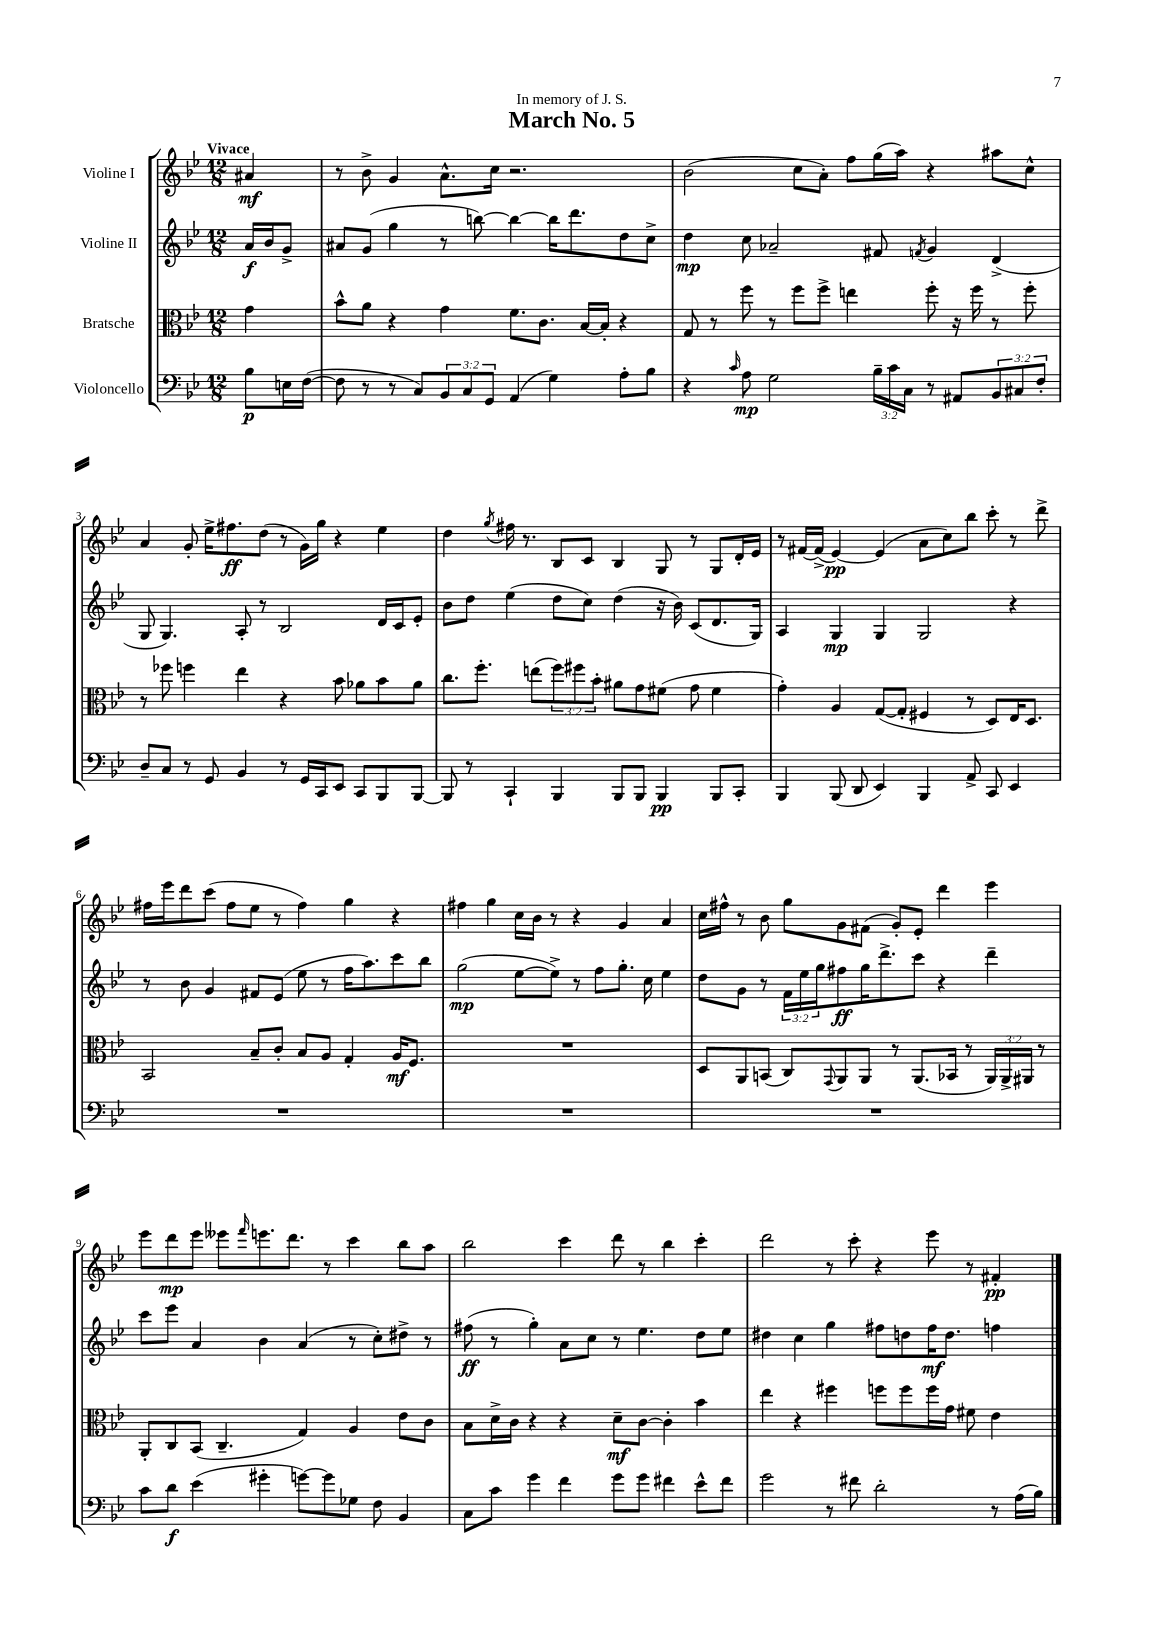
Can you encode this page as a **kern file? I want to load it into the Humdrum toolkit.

**kern	**kern	**kern	**kern
*staff4	*staff3	*staff2	*staff1
*clefF4	*clefC3	*clefG2	*clefG2
*k[b-e-]	*k[b-e-]	*k[b-e-]	*k[b-e-]
*M12/8	*M12/8	*M12/8	*M12/8
8B-	4g	16a	4a#
.	.	16b-	.
16E	.	8g^	.
([16F	.	.	.
=	=	=	=
8F]	8b-^^	8a#	8r
8r	8a	(8g	8b-^
8r	4r	4gg	4g
8C)	.	.	.
12BB-	4g	8r	8.a^^
12C	.	.	.
.	.	[8bb)	.
12GG	.	.	.
.	.	.	16cc
(4AA	8.f	4bb_	2.r
.	8.c	.	.
4G)	.	16bb]	.
.	.	8.ddd	.
.	[16B-	.	.
.	16B-']	.	.
8A'	4r	8dd	.
8B-	.	8cc^	.
=	=	=	=
4r	8G	4dd	(2b-
.	8r	.	.
16qqc	.	.	.
8A	8ff	8cc	.
2G	8r	2a-~	.
.	8ff	.	8cc
.	8ff^	.	8a')
.	4ee	.	8ff
24B-~	.	8f#	(16gg
24c	.	.	.
.	.	.	16aa)
24C	.	.	.
.	.	8qf	.
8r	8ff'	4g	4r
8AA#	16r	.	.
.	16ff	.	.
12BB-	8r	(4d^	8aa#
12C#	.	.	.
.	8ff'	.	8cc^^
12F'	.	.	.
=	=	=	=
8D~	8r	8G	4a
8C	8ff-	4.G)	.
8r	4ff	.	8g'
8GG	.	.	16ee-^
.	.	.	8.ff#
4BB-	4ee-	8A'	.
.	.	8r	(8dd
8r	4r	2B-	8r
16GG	.	.	16g)
16CC	.	.	16gg
8EE-	8b-	.	4r
8CC	8a-	.	.
8BBB-	8b-	16d	4ee-
.	.	16c	.
[8BBB-	8a-	8e-'	.
=	=	=	=
8BBB-]	8.cc	8b-	4dd
8r	.	8dd	.
.	8.ff'	.	.
.	.	.	8qgg
4CC`	.	(4ee-	16ff#
.	.	.	8.r
.	(8ee	.	.
4BBB-	12ff)	8dd	8B-
.	12ff#	.	.
.	.	8cc)	8c
.	12b-'	.	.
8BBB-	8a#	(4dd	4B-
8BBB-	8g	.	.
4BBB-	(8f#	16r	8G
.	.	16b-)	.
.	8g	(8c	8r
8BBB-	4f#	8.d	8G
8CC'	.	.	16d'
.	.	16G)	16e-
=	=	=	=
4BBB-	4g')	4A	8r
.	.	.	[16f#
.	.	.	(16f#^]
(8BBB-	4A	4G	[4e-)
8DD	.	.	.
4EE-)	([8G	4G	(4e-]
.	8G']	.	.
4BBB-	4F#	2G	8a
.	.	.	8cc)
8AA^	8r	.	8bb-
8CC	8D)	.	8ccc'
4EE-	16E-	4r	8r
.	8.D	.	.
.	.	.	8ddd^
=	=	=	=
1.r	2BB-	8r	16ff#
.	.	.	16eee-
.	.	8b-	8ddd
.	.	4g	(8ccc
.	.	.	8ff#
.	8B-~	8f#	8ee-
.	8c'	(8e-	8r
.	8B-	8ee-	4ff#)
.	8A	8r	.
.	4G'	16ff	4gg
.	.	8.aa)	.
.	16A	8ccc	4r
.	8.F	.	.
.	.	8bb-	.
=	=	=	=
1.r	1.r	(2gg	4ff#
.	.	.	4gg
.	.	[8ee-	16cc
.	.	.	16b-
.	.	8ee-^])	8r
.	.	8r	4r
.	.	8ff	.
.	.	8.gg'	4g
.	.	16cc	.
.	.	4ee-	4a
=	=	=	=
1.r	8D	8dd	16cc
.	.	.	16ff#^^
.	8AA	8g	8r
.	(8BB	8r	8b-
.	8C)	24f	8gg
.	.	24ee-	.
.	.	24gg	.
.	8qqGG	.	.
.	8AA	8ff#	8g
.	8AA	16gg	(8f#
.	.	8.ddd^	.
.	8r	.	8g')
.	(8.AA	8ccc	8e-'
.	.	4r	4ddd
.	16BB-	.	.
.	8r	.	.
.	24AA)	4ddd~	4eee-
.	24AA^	.	.
.	24AA#	.	.
.	8r	.	.
=	=	=	=
8c	8AA'	8ccc	8eee-
8d	8C	8eee-	8ddd
(4e-	(8BB-	4a	8eee-
.	4.C~	.	8eee--
.	.	.	16qqfff
4g#'	.	4b-	8.eee
.	.	.	8.ddd
[8g)	4G)	(4a	.
8g]	.	.	8r
8G-	4A	8r	4ccc
8F	.	8cc')	.
4BB-	8e-	8dd#^	8bb-
.	8c	8r	8aa
=	=	=	=
8C	8B-	(8ff#	2bb-
8c	16d^	8r	.
.	16c	.	.
4g	4r	4gg')	.
4f	4r	8a	4ccc
.	.	8cc	.
8g	8d~	8r	8ddd
8g	[8c	4.ee-	8r
4f#	4c']	.	4bb-
8e-^^	4b-	8dd	4ccc'
8f#	.	8ee-	.
=	=	=	=
2g	4ee-	4dd#	2ddd
.	4r	4cc	.
8r	4ff#	4gg	8r
8f#	.	.	8ccc'
2d'	8ff	8ff#	4r
.	8ff	8dd	.
.	16ff	16ff#	8eee-
.	16g	8.dd	.
.	8f#	.	8r
8r	4e-	4ff	4f#'
(16A	.	.	.
16B-)	.	.	.
==	==	==	==
*-	*-	*-	*-
